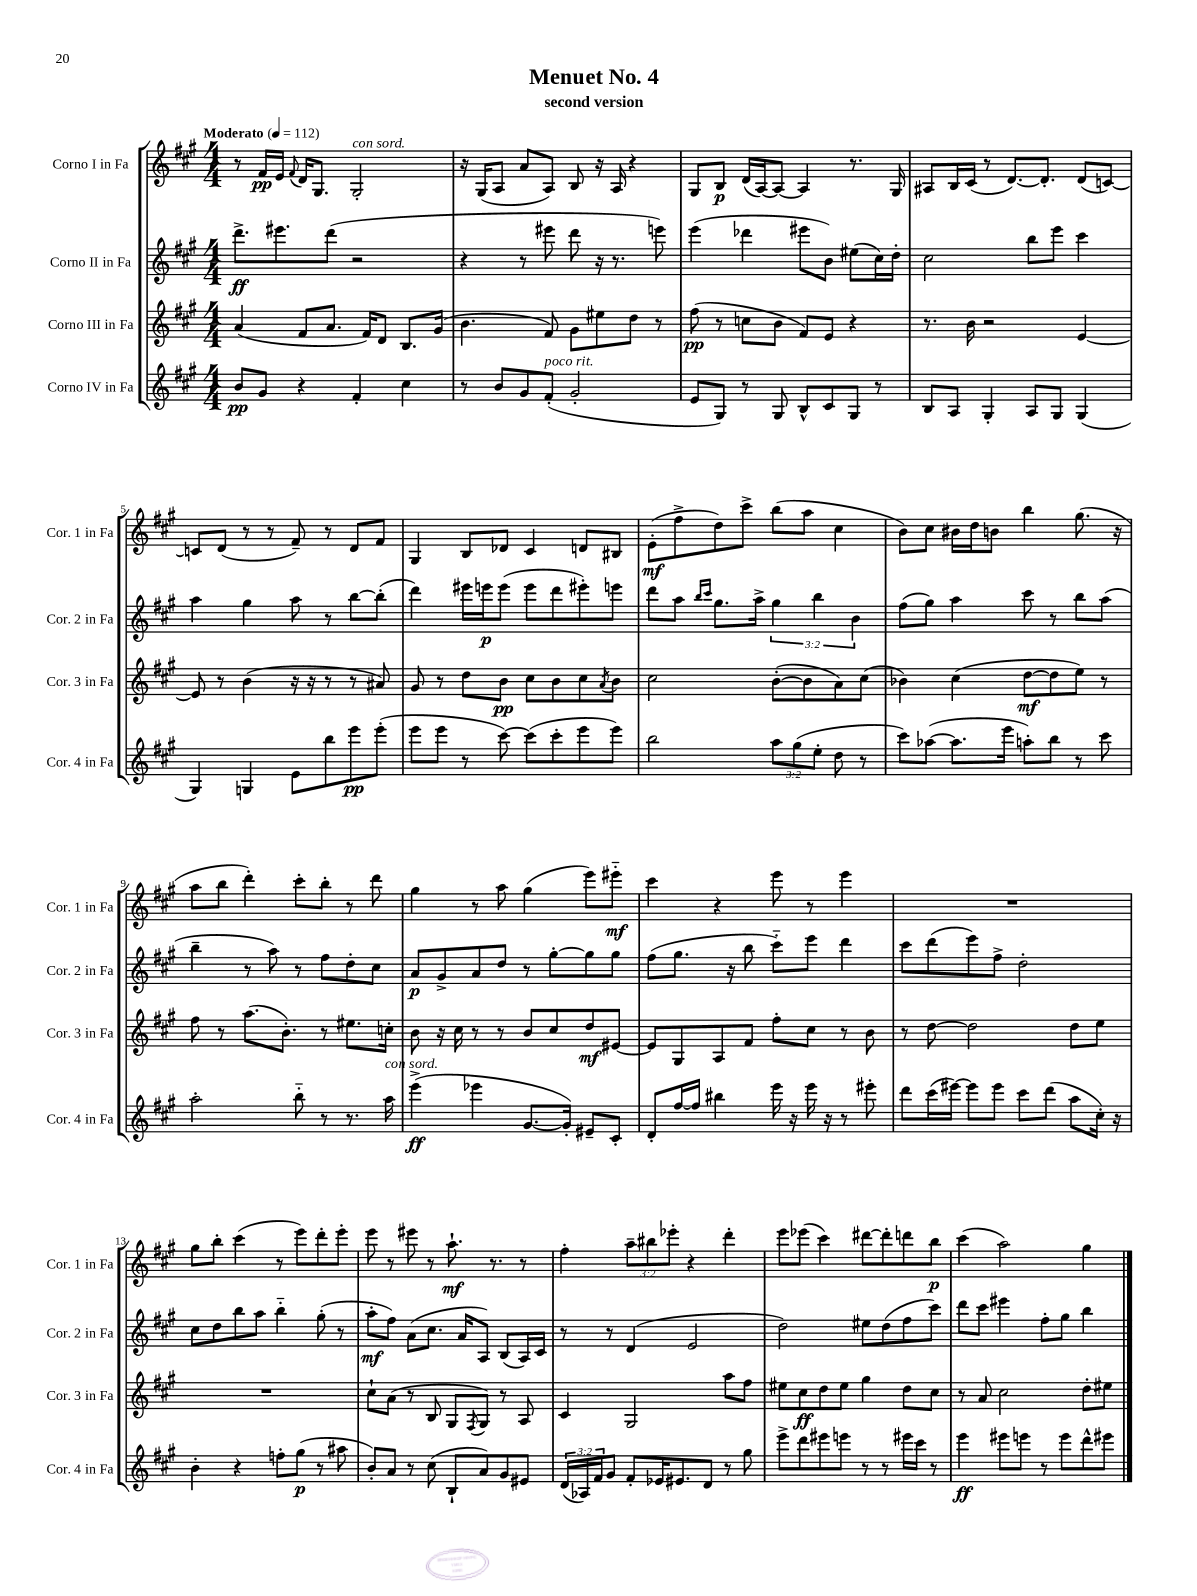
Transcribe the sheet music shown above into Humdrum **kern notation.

**kern	**dynam	**kern	**dynam	**kern	**dynam	**kern	**dynam
*part4	*part4	*part3	*part3	*part2	*part2	*part1	*part1
*staff4	*staff4	*staff3	*staff3	*staff2	*staff2	*staff1	*staff1
*I"Corno IV in Fa	*	*I"Corno III in Fa	*	*I"Corno II in Fa	*	*I"Corno I in Fa	*
*I'Cor. 4 in Fa	*	*I'Cor. 3 in Fa	*	*I'Cor. 2 in Fa	*	*I'Cor. 1 in Fa	*
*clefG2	*	*clefG2	*	*clefG2	*	*clefG2	*
*k[f#c#g#]	*	*k[f#c#g#]	*	*k[f#c#g#]	*	*k[f#c#g#]	*
*M4/4	*	*M4/4	*	*M4/4	*	*M4/4	*
*MM112	*	*MM112	*	*MM112	*	*MM112	*
=1	=1	=1	=1	=1	=1	=1	=1
!	!	!	!	!	!	!LO:TX:a:B:t=Moderato	!
8b/L	pp	(4a/	.	8.ddd^\L	ff	8r	.
8g#/J	.	.	.	.	.	16f#/LL	pp
.	.	.	.	8.eee#X\	.	16e/JJ	.
.	.	.	.	.	.	8qqf#/	.
4r	.	8f#/L	.	.	.	16d/KL	.
.	.	.	.	.	.	8.G#/J	.
.	.	8.a/J	.	(8ddd\J	.	.	.
!	!	!	!	!	!	!LO:TX:a:i:t=con sord.	!
4f#'/	.	.	.	2r	.	2G#'/	.
.	.	16f#/KL)	.	.	.	.	.
.	.	8d/J	.	.	.	.	.
4cc#\	.	8.B/L	.	.	.	.	.
.	.	(16g#/Jk	.	.	.	.	.
=2	=2	=2	=2	=2	=2	=2	=2
8r	.	4.b\	.	4r	.	16r	.
.	.	.	.	.	.	(16G#/KL	.
8b/L	.	.	.	.	.	8A/J	.
8g#/	.	.	.	8r	.	8a/L	.
!LO:TX:a:i:t=poco rit.	!	!	!	!	!	!	!
(8f#'/J	.	8f#/)	.	8eee#X\	.	8A/J)	.
2g#'/	.	8g#\L	.	8ddd\	.	8B/	.
.	.	8ee#X\	.	16r	.	16r	.
.	.	.	.	8.r	.	16A/	.
.	.	8dd\J	.	.	.	4r	.
.	.	8r	.	8eeen\)	.	.	.
=3	=3	=3	=3	=3	=3	=3	=3
8e/L	.	(8ff#\	pp	(4eee\	.	8G#/L	.
8G#/J)	.	8r	.	.	.	8B/J	p
8r	.	8ccn\L	.	4ddd-X\	.	(16d/LL	.
.	.	.	.	.	.	[16A/J)	.
8G#/	.	8b\J	.	.	.	8A/J_	.
8B^^/L	.	8f#/L)	.	8eee#X\L	.	4A/]	.
8c#/	.	8e/J	.	8b\J)	.	.	.
8G#/J	.	4r	.	(8ee#X\L	.	8.r	.
8r	.	.	.	16cc#\L)	.	.	.
.	.	.	.	16dd'\JJ	.	16G#/	.
=4	=4	=4	=4	=4	=4	=4	=4
8B/L	.	8.r	.	2cc#\	.	8A#X/L	.
8A/J	.	.	.	.	.	16B/L	.
.	.	16b\	.	.	.	(16c#/JJ	.
4G#'/	.	2r	.	.	.	8r	.
.	.	.	.	.	.	[8.d/L)	.
8A/L	.	.	.	8bb\L	.	.	.
.	.	.	.	.	.	8.d'/J]	.
8G#/J	.	.	.	8eee\J	.	.	.
(4G#/	.	[4e/	.	4ccc#\	.	(8d/L	.
.	.	.	.	.	.	[8cn/J)	.
!!LO:LB:g=z
=5	=5	=5	=5	=5	=5	=5	=5
4G#/)	.	8e/]	.	4aa\	.	8cn/L]	.
.	.	8r	.	.	.	(8d/J	.
4Gn/	.	(4b\	.	4gg#\	.	8r	.
.	.	.	.	.	.	8r	.
8e\L	.	16r	.	8aa\	.	8f#~/)	.
.	.	16r	.	.	.	.	.
8bb\	.	8r	.	8r	.	8r	.
8eee\	pp	8r	.	[8bb\L	.	8d/L	.
(8eee'\J	.	8a#X/)	.	(8bb'\J]	.	8f#/J	.
=6	=6	=6	=6	=6	=6	=6	=6
8eee\L	.	8g#/	.	4ddd\)	.	4G#/	.
8eee\J	.	8r	.	.	.	.	.
8r	.	8dd\L	.	16eee#X\LL	.	8B/L	.
.	.	.	.	16eeen\J	p	.	.
[8ccc#\)	.	8b\J	pp	(8eee\J	.	8d-X/J	.
(8ccc#\L]	.	8cc#\L	.	8eee\L	.	4c#/	.
8ccc#'\	.	8b\	.	8ddd\	.	.	.
8eee\	.	8cc#\	.	8eee#X'\)	.	8dn/L	.
.	.	8qa/	.	.	.	.	.
8eee\J)	.	8b\J	.	8eeen\J	.	8B#X/J	.
=7	=7	=7	=7	=7	=7	=7	=7
2bb\	.	2cc#\	.	8ddd\L	.	(8e'\L	mf
.	.	.	.	8aa\J	.	8ff#^\	.
.	.	.	.	16qqbb/LL	.	.	.
.	.	.	.	16qqccc#/JJ	.	.	.
.	.	.	.	8.gg#\L	.	8dd\)	.
.	.	.	.	.	.	8ccc#^\J	.
.	.	.	.	16aa^\Jk	.	.	.
12aa\L	.	([8b'\L	.	6gg#\	.	(8bb\L	.
(12gg#\	.	.	.	.	.	.	.
.	.	8b\]	.	.	.	8aa\J	.
12ee'\J	.	.	.	6bb\	.	.	.
8dd\	.	8a\)	.	.	.	4cc#\	.
.	.	.	.	6b\	.	.	.
8r	.	(8cc#\J	.	.	.	.	.
=8	=8	=8	=8	=8	=8	=8	=8
8ccc#\L)	.	4b-X\)	.	(8ff#\L	.	8b\L)	.
([8aa-X\J	.	.	.	8gg#\J)	.	8cc#\J	.
8.aa-\L]	.	(4cc#\	.	4aa\	.	16b#X\LL	.
.	.	.	.	.	.	16dd\J	.
.	.	.	.	.	.	8bn\J	.
16eee\Jk	.	.	.	.	.	.	.
8aan'\L)	.	[8dd\L	mf	8ccc#\	.	4bb\	.
8bb\J	.	8dd\]	.	8r	.	.	.
8r	.	8ee\J)	.	8bb\L	.	(8.gg#\	.
8ccc#\	.	8r	.	(8aa\J	.	.	.
.	.	.	.	.	.	16r	.
!!LO:LB:g=z
=9	=9	=9	=9	=9	=9	=9	=9
2aa'\	.	8ff#\	.	4bb~\	.	8aa\L	.
.	.	8r	.	.	.	8bb\J	.
.	.	(8.aa\L	.	8r	.	4ddd'\)	.
.	.	.	.	8aa\)	.	.	.
.	.	8.b'\J)	.	.	.	.	.
8bb\	.	.	.	8r	.	8ccc#'\L	.
8r	.	8r	.	8ff#\L	.	8bb'\J	.
8.r	.	8.ee#X\L	.	8dd'\	.	8r	.
.	.	.	.	8cc#\J	.	8ddd\	.
!LO:TX:a:i:t=con sord.	!	!	!	!	!	!	!
16aa\	.	16ccn'\Jk	.	.	.	.	.
=10	=10	=10	=10	=10	=10	=10	=10
(4eee^\	ff	8b\	.	8a/L	p	4gg#\	.
.	.	16r	.	8g#^/	.	.	.
.	.	16cc#\	.	.	.	.	.
4eee-X\	.	8r	.	8a/	.	8r	.
.	.	8r	.	8dd/J	.	8aa\	.
[8.g#/L	.	8b/L	.	8r	.	(4gg#\	.
.	.	8cc#/	.	[8gg#'\L	.	.	.
16g#'/Jk])	.	.	.	.	.	.	.
8e#X~/L	.	8dd/	mf	8gg#\]	.	8eee\L)	.
8c#'/J	.	[8e#X/J	.	8gg#\J	.	8eee#X\J	mf
=11	=11	=11	=11	=11	=11	=11	=11
8d'/L	.	8e#/L]	.	(8ff#\L	.	4ccc#\	.
[16ff#/L	.	8G#/	.	8.gg#\J	.	.	.
16ff#/JJ]	.	.	.	.	.	.	.
4bb#X\	.	8A/	.	.	.	4r	.
.	.	.	.	16r	.	.	.
.	.	8f#/J	.	8bb\	.	.	.
16eee\	.	8ff#'\L	.	8ccc#\L)	.	8eee\	.
16r	.	.	.	.	.	.	.
16eee\	.	8cc#\J	.	8eee\J	.	8r	.
16r	.	.	.	.	.	.	.
8r	.	8r	.	4ddd\	.	4eee\	.
8eee#X'\	.	8b\	.	.	.	.	.
=12	=12	=12	=12	=12	=12	=12	=12
8ddd\L	.	8r	.	8ccc#\L	.	1r	.
(16ccc#\L	.	[8dd\	.	(8ddd\	.	.	.
[16eee#X\JJ)	.	.	.	.	.	.	.
8eee#\L]	.	2dd\]	.	8eee\)	.	.	.
8eee#\J	.	.	.	8ff#^\J	.	.	.
8ccc#\L	.	.	.	2dd'\	.	.	.
(8ddd\J	.	.	.	.	.	.	.
8aa\L	.	8dd\L	.	.	.	.	.
16cc#'\Jk)	.	8ee\J	.	.	.	.	.
16r	.	.	.	.	.	.	.
!!LO:LB:g=z
=13	=13	=13	=13	=13	=13	=13	=13
4b'\	.	1r	.	8cc#\L	.	8gg#\L	.
.	.	.	.	8dd\	.	8bb'\J	.
4r	.	.	.	8bb\	.	(4ccc#\	.
.	.	.	.	8aa\J	.	.	.
8ffn'\L	.	.	.	4bb\	.	8r	.
(8gg#\J	p	.	.	.	.	8eee\L)	.
8r	.	.	.	(8gg#'\	.	8ddd'\	.
8aa#X\	.	.	.	8r	.	8eee'\J	.
=14	=14	=14	=14	=14	=14	=14	=14
8b'/L)	.	8cc#`\L	.	8aa'\L	mf	8eee\	.
8a/J	.	(8a\J	.	8ff#\J)	.	8r	.
8r	.	8r	.	(8a\L	.	8eee#X\	.
(8cc#\	.	8B/	.	8.cc#\J	.	8r	.
8B`/L	.	8G#/L	.	.	.	8.aa`\	mf
.	.	.	.	16a/KL	.	.	.
.	.	8qF#/	.	.	.	.	.
8a/)	.	8G#/J)	.	8A/J)	.	.	.
.	.	.	.	.	.	8.r	.
8g#/	.	8r	.	(8B/L	.	.	.
8e#X/J	.	8A/	.	16A/L)	.	8r	.
.	.	.	.	16c#/JJ	.	.	.
=15	=15	=15	=15	=15	=15	=15	=15
(24d/LL	.	4c#/	.	8r	.	4ff#'\	.
24A-X/)	.	.	.	.	.	.	.
24f#/J	.	.	.	.	.	.	.
8g#/J	.	.	.	8r	.	.	.
8f#'/L	.	2G#/	.	(4d/	.	12aa~\L	.
.	.	.	.	.	.	12bb#X\	.
16e-X/K	.	.	.	.	.	.	.
.	.	.	.	.	.	12eee-X'\J	.
8.e#X/	.	.	.	.	.	.	.
.	.	.	.	2e/	.	4r	.
8d/J	.	.	.	.	.	.	.
8r	.	8aa\L	.	.	.	4ddd'\	.
8gg#\	.	8ff#\J	.	.	.	.	.
=16	=16	=16	=16	=16	=16	=16	=16
8eee^\L	.	8ee#X\L	.	2dd\)	.	8eee\L	.
8ddd\	.	8cc#\	ff	.	.	(8eee-X\J	.
8eee#X\	.	8dd\	.	.	.	4ccc#\)	.
8eeen\J	.	8ee#\J	.	.	.	.	.
8r	.	4gg#\	.	8ee#X\L	.	[8ddd#X\L	.
8r	.	.	.	(8dd\	.	8ddd#'\]	.
16eee#X\LL	.	8dd\L	.	8ff#\	.	8dddn\	.
16ccc#\JJ	.	.	.	.	.	.	.
8r	.	8cc#\J	.	8ccc#\J)	.	8bb\J	p
=17	=17	=17	=17	=17	=17	=17	=17
4eee\	ff	8r	.	8ddd\L	.	(4ccc#\	.
.	.	8a/	.	8ccc#\J	.	.	.
8eee#X\L	.	2cc#\	.	4eee#X\	.	2aa\)	.
8eeen\J	.	.	.	.	.	.	.
8r	.	.	.	8ff#'\L	.	.	.
8eee\L	.	.	.	8gg#\J	.	.	.
8ddd^^\	.	8dd'\L	.	4bb\	.	4gg#\	.
8eee#X\J	.	8ee#X\J	.	.	.	.	.
==	==	==	==	==	==	==	==
*-	*-	*-	*-	*-	*-	*-	*-
